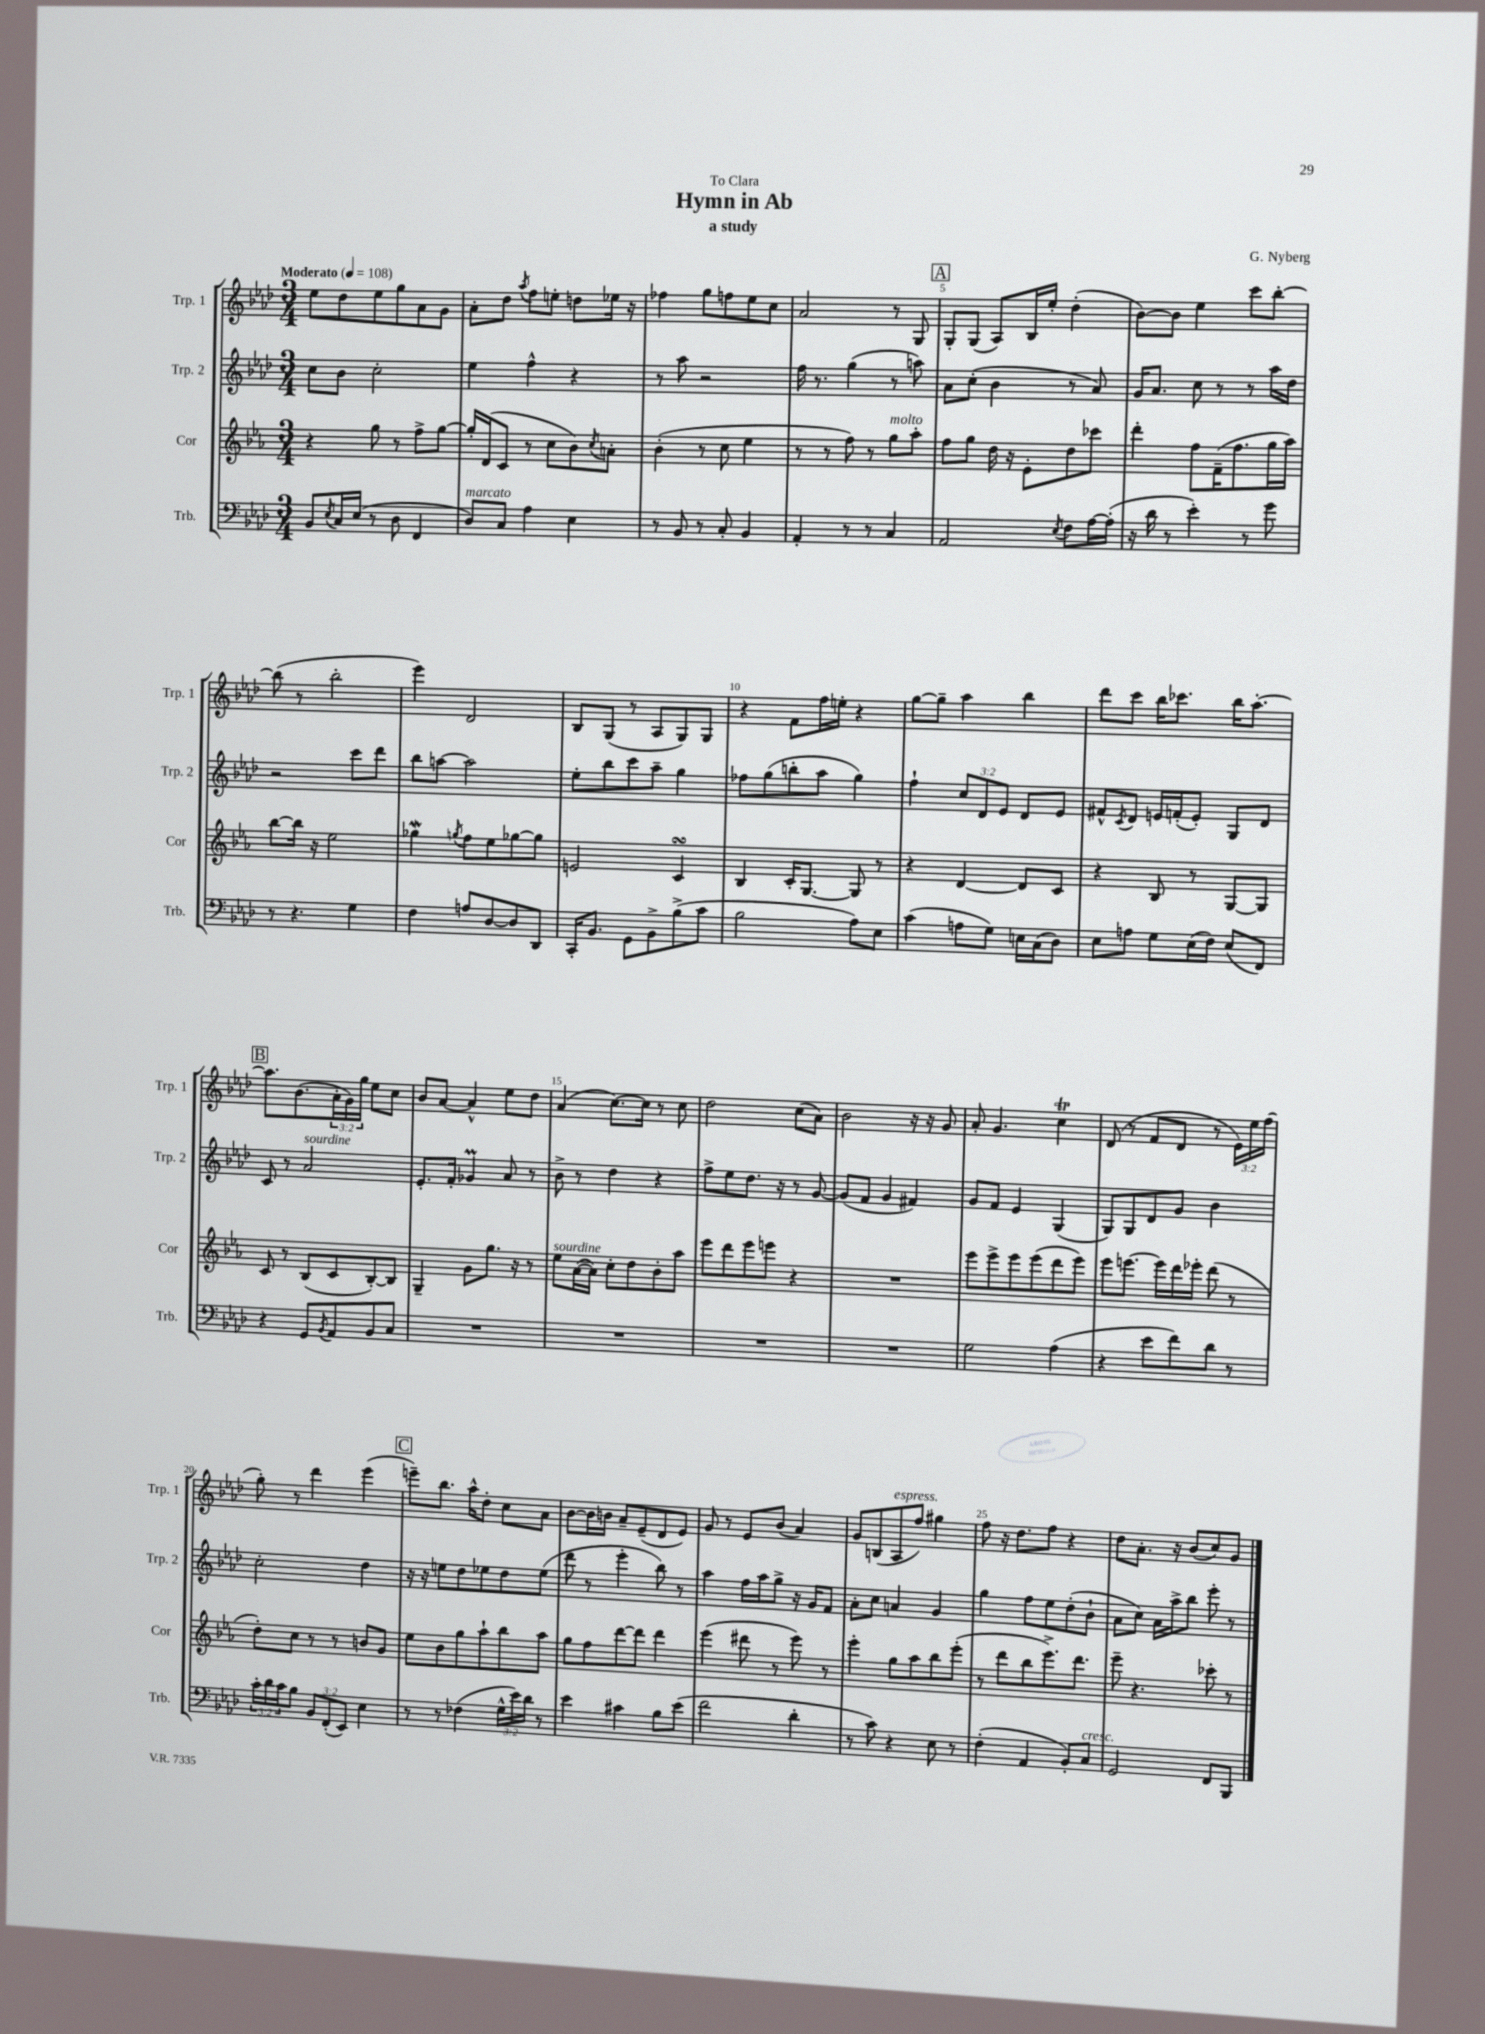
\header { title = "Hymn in Ab" composer = "G. Nyberg" subtitle = "a study" dedication = "To Clara" }
<<
\new StaffGroup <<
\new Staff = "s0" \with { instrumentName = "Trp. 1" shortInstrumentName = "Trp. 1" } {
    \clef treble \key aes \major \numericTimeSignature \time 3/4 \override Staff.TupletNumber.text = #tuplet-number::calc-fraction-text \tempo "Moderato" 4 = 108
    ees''8 des''8 ees''8 g''8 aes'8 g'8 |
    aes'8-. des''8 \acciaccatura { aes''8 } f''8 e''8-. d''8 ees''16 r16 |
    fes''4 g''8 f''8 ees''8 c''8 |
    aes'2 r8 g8 |
    \mark \markup { \box "A" } g8-. g8( aes8) bes16 ees''16-. des''4-.( |
    bes'8~) bes'8 ees''4 c'''8 bes''8~-. |
    bes''8( r8 bes''2-. |
    ees'''4) des'2 |
    bes8 g8( r8 aes8 g8) g8 |
    r4 f'8 f''16 e''16-. r4 |
    g''8~ g''8-- aes''4 bes''4 |
    des'''8 c'''8 bes''16 ces'''8. bes''16 aes''8.~-. |
    \mark \markup { \box "B" } aes''8. bes'8.( \tuplet 3/2 { aes'16-. g'16) g''16 } ees''8 c''8 |
    bes'8 aes'8~ aes'4-^ ees''8 des''8 |
    aes'4( c''8.~) c''16 r8 c''8 |
    des''2 c''8( aes'8) |
    bes'2 r16 r16 g'8 |
    aes'8-. g'4. c''4\trill |
    des'8( r8 f'8 des'8 r8 \tuplet 3/2 { ees'16) ees''16 f''16( } |
    g''8-.) r8 des'''4 ees'''4( |
    \mark \markup { \box "C" } e'''8--) bes''8. aes''16-^ des''8-. c''8 aes'8 |
    bes'8~ bes'16 b'16 aes'8-- ees'8--( des'8 ees'8) |
    g'8 r8 ees'8 bes'8( aes'4) |
    g'8 b8( aes8^\markup { \italic "espress." } f''8) gis''4 |
    f''8 r16 des''8. f''8 r4 |
    des''8 aes'8.-. r16 bes'8( c''8) g'8 \bar "|." |
}
\new Staff = "s1" \with { instrumentName = "Trp. 2" shortInstrumentName = "Trp. 2" } {
    \clef treble \key aes \major \numericTimeSignature \time 3/4 \override Staff.TupletNumber.text = #tuplet-number::calc-fraction-text
    c''8 bes'8 c''2-. |
    ees''4 f''4-^ r4 |
    r8 aes''8 r2 |
    f''16 r8. g''4( r8 a''8) |
    \mark \markup { \box "A" } aes'8 c''8-.( bes'4 r8 aes'8) |
    g'16 aes'8. c''8 r8 r8 aes''16 des''16 |
    r2 c'''8 des'''8 |
    bes''8 a''8~ a''2 |
    ees''8-. bes''8 c'''8 aes''8-- g''4 |
    fes''8 g''8( b''8-. aes''8 g''4) |
    f''4-! \tuplet 3/2 { c''8 des'8 ees'8 } des'8 ees'8 |
    fis'8-^ \acciaccatura { c'8 } des'8 e'16 f'16-.( e'8-.) g8 des'8 |
    \mark \markup { \box "B" } c'8 r8 aes'2^\markup { \italic "sourdine" } |
    ees'8.-. f'16-. ges'4\prall aes'8 r8 |
    bes'8-> r8 des''4 r4 |
    f''8-> ees''8 des''8. r16 r8 g'8~ |
    g'8( f'8 g'4 fis'4) |
    g'8 f'8 ees'4 g4( |
    g8) g8 des'8 g'8 bes'4 |
    c''2-. des''4 |
    \mark \markup { \box "C" } r16 r16 e''8 des''8 ees''8 des''8 ees''8( |
    des'''8 r8 ees'''4-. bes''8) r8 |
    aes''4 f''16 aes''16 g''8-> r16 g'16 f'8 |
    aes'8-. c''8 a'4 g'4 |
    g''4 f''8 ees''8 des''8-.( bes'8-! |
    aes'8 c''8) aes'16 aes''16-> bes''8 ees'''8-. r8 \bar "|." |
}
\new Staff = "s2" \with { instrumentName = "Cor" shortInstrumentName = "Cor" } {
    \clef treble \key ees \major \numericTimeSignature \time 3/4
    r4 g''8 r8 f''8-> g''8~ |
    g''16-. d'16( c'8 r8 c''8 bes'8) \acciaccatura { c''8 } a'8-. |
    bes'4-.( r8 c''8 ees''4 |
    r8 r8 f''8) r8 g''8^\markup { \italic "molto" } aes''8-. |
    \mark \markup { \box "A" } f''8 g''8 d''16 r16 ees'8-. d''8 ces'''8 |
    d'''4-. f''8 f'16--( f''8. g''16 aes''16) |
    bes''8~ bes''16 r16 ees''2 |
    ges''4\mordent \acciaccatura { g''8 } f''8 ees''8 ges''8~ ges''8 |
    e'2 c'4\turn |
    bes4 c'16-. g8.~ g8 r8 |
    r4 d'4~ d'8 c'8 |
    r4 bes8 r8 g8~ g8 |
    \mark \markup { \box "B" } c'8 r8 bes8( c'8 bes8~-.) bes8 |
    g4-- g'8 g''8. r16 r8 |
    ees''8^\markup { \italic "sourdine" } aes'16~( aes'16) c''8-. d''8 bes'8-. aes''8 |
    ees'''8 d'''8 ees'''8 e'''8 r4 |
    R2. |
    ees'''8 ees'''8-> ees'''8 ees'''8( d'''8 ees'''8) |
    ees'''8 e'''8.~ e'''16 d'''16 ees'''16-. d'''8( r8 |
    d''8-.) c''8 r8 r8 b'8 g'8 |
    \mark \markup { \box "C" } ees''8 bes'8 g''8 aes''8-! bes''8 aes''8 |
    g''8 f''8 d'''8~ d'''8 d'''4 |
    ees'''4( dis'''8 r8 ees'''8) r8 |
    ees'''4-. g''8 aes''8 bes''8 ees'''8-.( |
    r8 d'''8 bes''8 ees'''8.->) d'''8. |
    ees'''8-- r4. ces'''8-. r8 \bar "|." |
}
\new Staff = "s3" \with { instrumentName = "Trb." shortInstrumentName = "Trb." } {
    \clef bass \key aes \major \numericTimeSignature \time 3/4 \override Staff.TupletNumber.text = #tuplet-number::calc-fraction-text
    bes,8 \acciaccatura { ees8 } c16 ees16( r8 des8 f,4 |
    des8^\markup { \italic "marcato" }) c8 aes4 ees4 |
    r8 bes,8 r8 c8-. bes,4 |
    aes,4-. r8 r8 c4 |
    \mark \markup { \box "A" } aes,2 \acciaccatura { ees8 } f8 aes16~ aes16-.( |
    r16 des'16 r8 ees'4-.) r8 g'8 |
    r8 r4. g4 |
    f4 a8 des8~ des8 des,8 |
    c,16-. bes,8. g,8 bes,8-> bes8->( c'8 |
    bes2 aes8) ees8 |
    c'4( a8 g8) e16 c16( des8) |
    ees8 a8 g8 ees16( f16) ees8( f,8) |
    \mark \markup { \box "B" } r4 g,8 \acciaccatura { bes,8 } aes,8 bes,8 c8 |
    R2. |
    R2. |
    R2. |
    R2. |
    g2 aes4( |
    r4 ees'8 f'8) des'8 r8 |
    \tuplet 3/2 { c'16-. des'16 c'16 } bes8 \tuplet 3/2 { bes,8 f,8-.( ees,8) } ees4 |
    \mark \markup { \box "C" } r8 r8 fes4( \tuplet 3/2 { g16-^ ees'16) des'16 } r8 |
    ees'4 cis'4 bes8 ees'8( |
    f'2 des'4-. |
    r8 c'8) r4 ees8 r8 |
    f4-.( aes,4 bes,8-.) c8^\markup { \italic "cresc." } |
    g,2 f,8 bes,,8 \bar "|." |
}
>>
>>
\layout { \context { \Score \override BarNumber.break-visibility = ##(#f #t #t) barNumberVisibility = #(every-nth-bar-number-visible 5) } }
